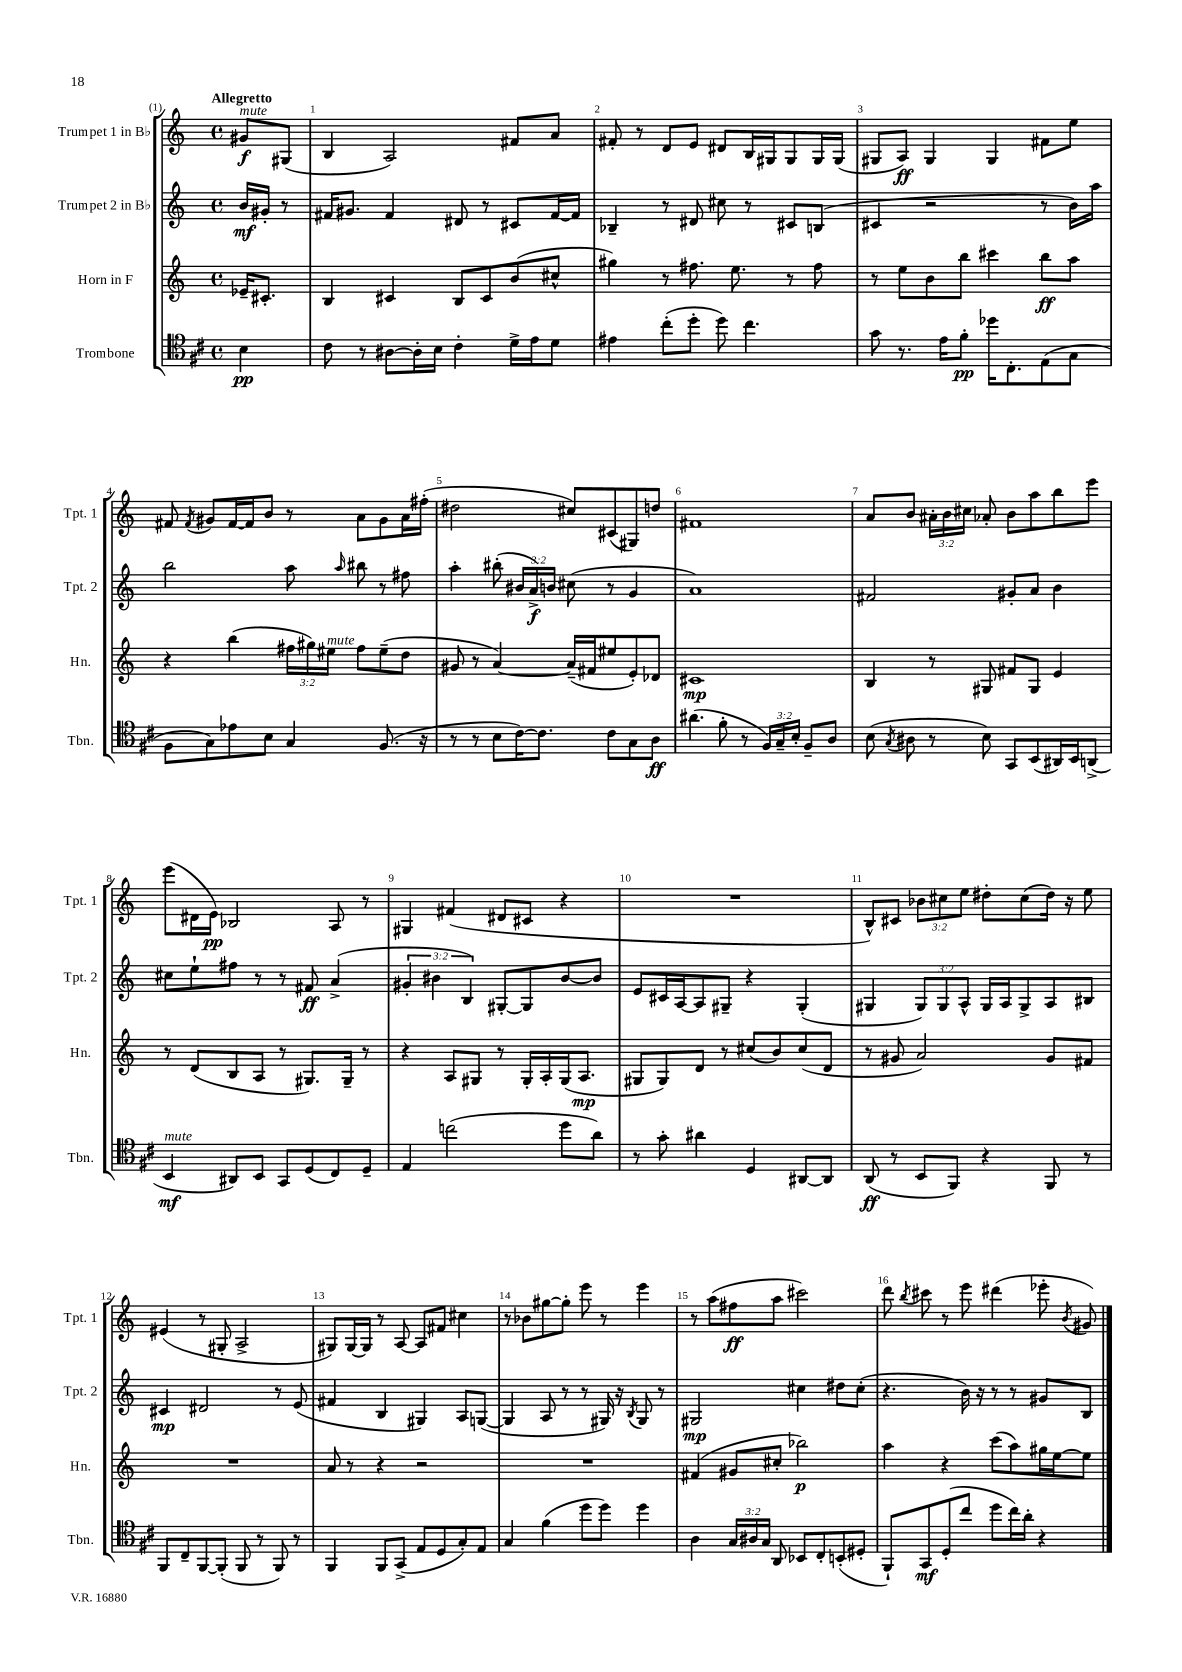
<<
\new StaffGroup <<
\new Staff = "s0" \with { instrumentName = "Trumpet 1 in Bb" shortInstrumentName = "Tpt. 1" } {
    \clef treble \key c \major \defaultTimeSignature \time 4/4 \override Staff.TupletNumber.text = #tuplet-number::calc-fraction-text \partial 4 \tempo "Allegretto"
    \autoBeamOff gis'8[\f^\markup { \italic "mute" } gis8]( |
    b4 a2) fis'8[ a'8] |
    fis'8-. r8 d'8[ e'8] dis'8[ b16 gis16 gis8 gis16 gis16]( |
    gis8[ a8]\ff) gis4 gis4 fis'8[ e''8] |
    fis'8 \acciaccatura { fis'8 } gis'8[ fis'16~ fis'16 b'8] r8 a'8[ gis'8 a'16 fis''16]-.( |
    dis''2 cis''8[) cis'8( gis8) d''8] |
    fis'1 |
    a'8[ b'8] \tuplet 3/2 { ais'16[-. b'16 cis''16] } aes'8-. b'8[ a''8 b''8 e'''8] |
    e'''8[( dis'16 e'16]\pp) bes2 a8 r8 |
    gis4 fis'4( dis'8[ cis'8] r4 |
    R1 |
    b8[-^) cis'8] \tuplet 3/2 { bes'8[ cis''8 e''8] } dis''8[-. cis''8( dis''16]) r16 e''8 |
    eis'4( r8 gis8-. a2-> |
    gis8[) gis16~ gis16] r8 a8~ a8[ fis'8] cis''4 |
    r8 bes'8[ gis''8~ gis''8]-. e'''8 r8 e'''4 |
    r8 a''8[( fis''8\ff a''8] cis'''2) |
    d'''8 \acciaccatura { b''8 } cis'''8 r8 e'''8 dis'''4( ees'''8-. \acciaccatura { b'8 } gis'8) \bar "|." |
}
\new Staff = "s1" \with { instrumentName = "Trumpet 2 in Bb" shortInstrumentName = "Tpt. 2" } {
    \clef treble \key c \major \defaultTimeSignature \time 4/4 \override Staff.TupletNumber.text = #tuplet-number::calc-fraction-text \partial 4
    \autoBeamOff b'16[\mf gis'16]-. r8 |
    fis'16[ gis'8.] fis'4 dis'8 r8 cis'8[ fis'16~ fis'16] |
    bes4-- r8 dis'8 cis''8 r8 cis'8[ b8]( |
    cis'4 r2 r8 b'16[) a''16] |
    b''2 a''8 \grace { a''16 } bis''8 r8 fis''8 |
    a''4-. bis''8-.( \tuplet 3/2 { bis'16[ a'16->\f) b'16] } cis''8( r8 g'4 |
    a'1) |
    fis'2 gis'8[-. a'8] b'4 |
    cis''8[ e''8-! fis''8] r8 r8 fis'8\ff a'4->( |
    \tuplet 3/2 { gis'4-. bis'4 b4) } gis8[~-. gis8 bis'8~ bis'8] |
    e'8[ cis'16 a16~ a8 gis8]-- r4 gis4-.( |
    gis4 \tuplet 3/2 { gis8[) gis8 a8]-^ } gis16[ a16 gis8-> a8 bis8] |
    cis'4\mp dis'2 r8 e'8( |
    fis'4 b4 gis4) a8[ g8]~( |
    g4 a8 r8 r8 gis16) r16 \acciaccatura { b8 } gis8 r8 |
    gis2\mp cis''4 dis''8[ cis''8]-.( |
    r4. b'16) r16 r8 r8 gis'8[ b8] \bar "|." |
}
\new Staff = "s2" \with { instrumentName = "Horn in F" shortInstrumentName = "Hn." } {
    \clef treble \key c \major \defaultTimeSignature \time 4/4 \override Staff.TupletNumber.text = #tuplet-number::calc-fraction-text \partial 4
    \autoBeamOff ees'16[-- cis'8.]-. |
    b4 cis'4 b8[ cis'8 b'8( cis''8]-^ |
    gis''4) r8 fis''8. e''8. r8 fis''8 |
    r8 e''8[ b'8 b''8] cis'''4 b''8[\ff a''8] |
    r4 b''4( \tuplet 3/2 { fis''16[ gis''16) eis''16]^\markup { \italic "mute" } } fis''8[ eis''8--( d''8] |
    gis'8 r8 a'4~) a'16[--( fis'16 eis''8 e'8-.) des'8] |
    cis'1\mp |
    b4 r8 gis8 fis'8[ gis8] e'4 |
    r8 d'8[( b8 a8] r8 gis8.[) gis16]-- r8 |
    r4 a8[ gis8] r8 gis16[-. a16-. gis16( a8.]\mp |
    gis8[ gis8) d'8] r8 cis''8[( b'8) cis''8( d'8] |
    r8 gis'8 a'2) gis'8[ fis'8] |
    R1 |
    a'8 r8 r4 r2 |
    R1 |
    fis'4( gis'8[ cis''8]-. bes''2\p) |
    a''4 r4 c'''8[( a''8) gis''16 e''16~ e''8] \bar "|." |
}
\new Staff = "s3" \with { instrumentName = "Trombone" shortInstrumentName = "Tbn." } {
    \clef tenor \key d \major \defaultTimeSignature \time 4/4 \override Staff.TupletNumber.text = #tuplet-number::calc-fraction-text \partial 4
    \autoBeamOff b4\pp |
    cis'8 r8 ais8[~ ais16-. b16] cis'4-. d'16[-> e'16 d'8] |
    eis'4 cis''8[-.( d''8]-. d''8) cis''4. |
    g'8 r8. e'16[ fis'8]-.\pp des''16[ cis8.-. e8( g8] |
    fis8[ g8) ees'8 b8] g4 fis8.( r16 |
    r8 r8 b8[ cis'16~) cis'8.] cis'8[ g8 a8]\ff |
    ais'4.( fis'8-. r8 \tuplet 3/2 { fis16[) g16-- b16]-. } fis8[-- a8] |
    b8( \acciaccatura { g8 } ais8 r8 b8) g,8[ b,8( ais,16) b,16 a,8]->( |
    b,4\mf^\markup { \italic "mute" } ais,8[) b,8] g,8[ d8( cis8) d8]-- |
    e4 c''2( d''8[ a'8]) |
    r8 g'8-. ais'4 d4 ais,8[~ ais,8] |
    a,8\ff( r8 b,8[ fis,8]) r4 fis,8 r8 |
    fis,8[ cis8-- fis,8~ fis,8]-.( fis,8 r8 fis,8) r8 |
    fis,4 fis,8[ g,8]->( e8[ d8 g8-.) e8] |
    g4 fis'4( d''8[ d''8]) d''4 |
    a4 \tuplet 3/2 { g16[ ais16 g16] } a,8 bes,8[ cis8-. b,8-.( dis8]-. |
    fis,8[-!) g,8\mf d8-.( cis''8] d''8[ cis''16) a'16]-. r4 \bar "|." |
}
>>
>>
\layout { \context { \Score \override BarNumber.break-visibility = ##(#f #t #t) barNumberVisibility = #all-bar-numbers-visible } }
